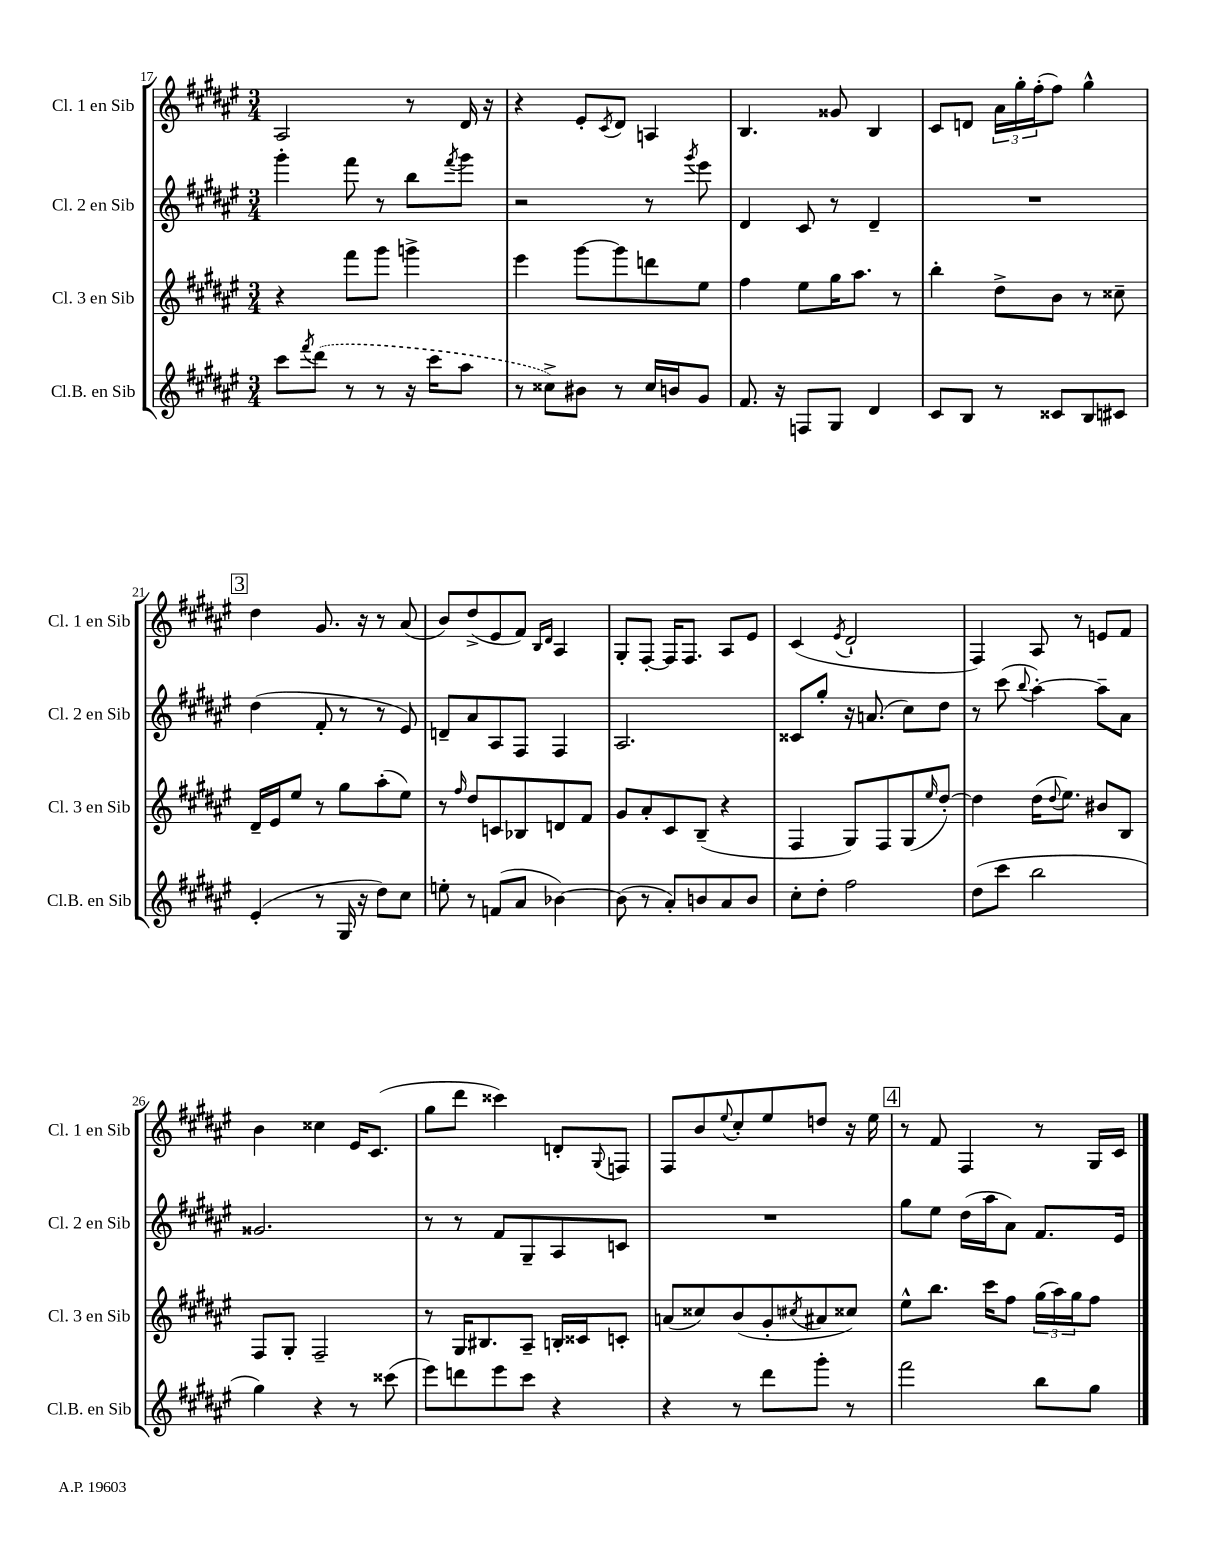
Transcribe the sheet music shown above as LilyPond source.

<<
\new StaffGroup <<
\new Staff = "s0" \with { instrumentName = "Cl. 1 en Sib" shortInstrumentName = "Cl. 1 en Sib" } {
    \clef treble \key fis \major \numericTimeSignature \time 3/4
    ais2 r8 dis'16 r16 |
    r4 eis'8-. \acciaccatura { cis'8 } dis'8 a4 |
    b4. gisis'8 b4 |
    cis'8 d'8 \tuplet 3/2 { ais'16 gis''16-. fis''16-.( } fis''8) gis''4-^ |
    \mark \markup { \box "3" } dis''4 gis'8. r16 r8 ais'8( |
    b'8) dis''8->( eis'8 fis'8) \grace { b16 dis'16 } ais4 |
    gis8-. fis8~-. fis16 fis8. ais8 eis'8 |
    cis'4( \acciaccatura { eis'8 } dis'2-! |
    fis4) ais8 r8 e'8 fis'8 |
    b'4 cisis''4 eis'16 cis'8.( |
    gis''8 dis'''8 cisis'''4) d'8-. \appoggiatura { gis8 } f8 |
    fis8 b'8 \appoggiatura { eis''8 } cis''8-. eis''8 d''8 r16 eis''16 |
    \mark \markup { \box "4" } r8 fis'8 fis4 r8 gis16 cis'16 \bar "|." |
}
\new Staff = "s1" \with { instrumentName = "Cl. 2 en Sib" shortInstrumentName = "Cl. 2 en Sib" } {
    \clef treble \key fis \major \numericTimeSignature \time 3/4
    gis'''4-. fis'''8 r8 b''8 \acciaccatura { fis'''8 } gis'''8 |
    r2 r8 \acciaccatura { gis'''8 } eis'''8 |
    dis'4 cis'8 r8 dis'4-- |
    R2. |
    \mark \markup { \box "3" } dis''4( fis'8-. r8 r8 eis'8) |
    d'8-- ais'8 ais8 fis8 fis4 |
    ais2. |
    cisis'8 gis''8-. r16 a'8.( cis''8) dis''8 |
    r8 cis'''8( \appoggiatura { b''8 } ais''4~-.) ais''8-- ais'8 |
    gisis'2. |
    r8 r8 fis'8 gis8-- ais8 c'8 |
    R2. |
    \mark \markup { \box "4" } gis''8 eis''8 dis''16( ais''16 ais'8) fis'8. eis'16 \bar "|." |
}
\new Staff = "s2" \with { instrumentName = "Cl. 3 en Sib" shortInstrumentName = "Cl. 3 en Sib" } {
    \clef treble \key fis \major \numericTimeSignature \time 3/4
    r4 fis'''8 gis'''8 g'''4-> |
    eis'''4 gis'''8~ gis'''8 d'''8 eis''8 |
    fis''4 eis''8 gis''16 ais''8. r8 |
    b''4-. dis''8-> b'8 r8 cisis''8-- |
    \mark \markup { \box "3" } dis'16-- eis'16 eis''8 r8 gis''8 ais''8-.( eis''8) |
    r8 \grace { fis''16 } dis''8 c'8 bes8 d'8 fis'8 |
    gis'8 ais'8-. cis'8 b8--( r4 |
    fis4 gis8) fis8 gis8( \grace { eis''16 } dis''8~-.) |
    dis''4 dis''16( \appoggiatura { dis''8 } eis''8.) bis'8 b8 |
    fis8 gis8-. fis2-- |
    r8 gis16 bis8. ais8-- b16-. cisis'16 c'8-. |
    a'8( cisis''8) b'8( gis'8-. \acciaccatura { cis''8 } ais'8 cisis''8) |
    \mark \markup { \box "4" } eis''8-^ b''8. cis'''16 fis''8 \tuplet 3/2 { gis''16( ais''16) gis''16 } fis''8 \bar "|." |
}
\new Staff = "s3" \with { instrumentName = "Cl.B. en Sib" shortInstrumentName = "Cl.B. en Sib" } {
    \clef treble \key fis \major \numericTimeSignature \time 3/4
    cis'''8 \acciaccatura { fis'''8 } \once \slurDashed dis'''8( r8 r8 r16 cis'''16 ais''8 |
    r8 cisis''8->) bis'8 r8 cisis''16 b'16 gis'8 |
    fis'8. r16 f8 gis8 dis'4 |
    cis'8 b8 r8 cisis'8 b8 cis'8 |
    \mark \markup { \box "3" } eis'4-.( r8 gis16 r16 dis''8) cis''8 |
    e''8-. r8 f'8( ais'8 bes'4~) |
    bes'8( r8 ais'8-.) b'8 ais'8 b'8 |
    cis''8-. dis''8-. fis''2 |
    dis''8( cis'''8 b''2 |
    gis''4) r4 r8 cisis'''8( |
    eis'''8) d'''8 eis'''8 cis'''8 r4 |
    r4 r8 dis'''8 gis'''8-. r8 |
    \mark \markup { \box "4" } fis'''2 b''8 gis''8 \bar "|." |
}
>>
>>
\layout { \context { \Score currentBarNumber = #17 } }
